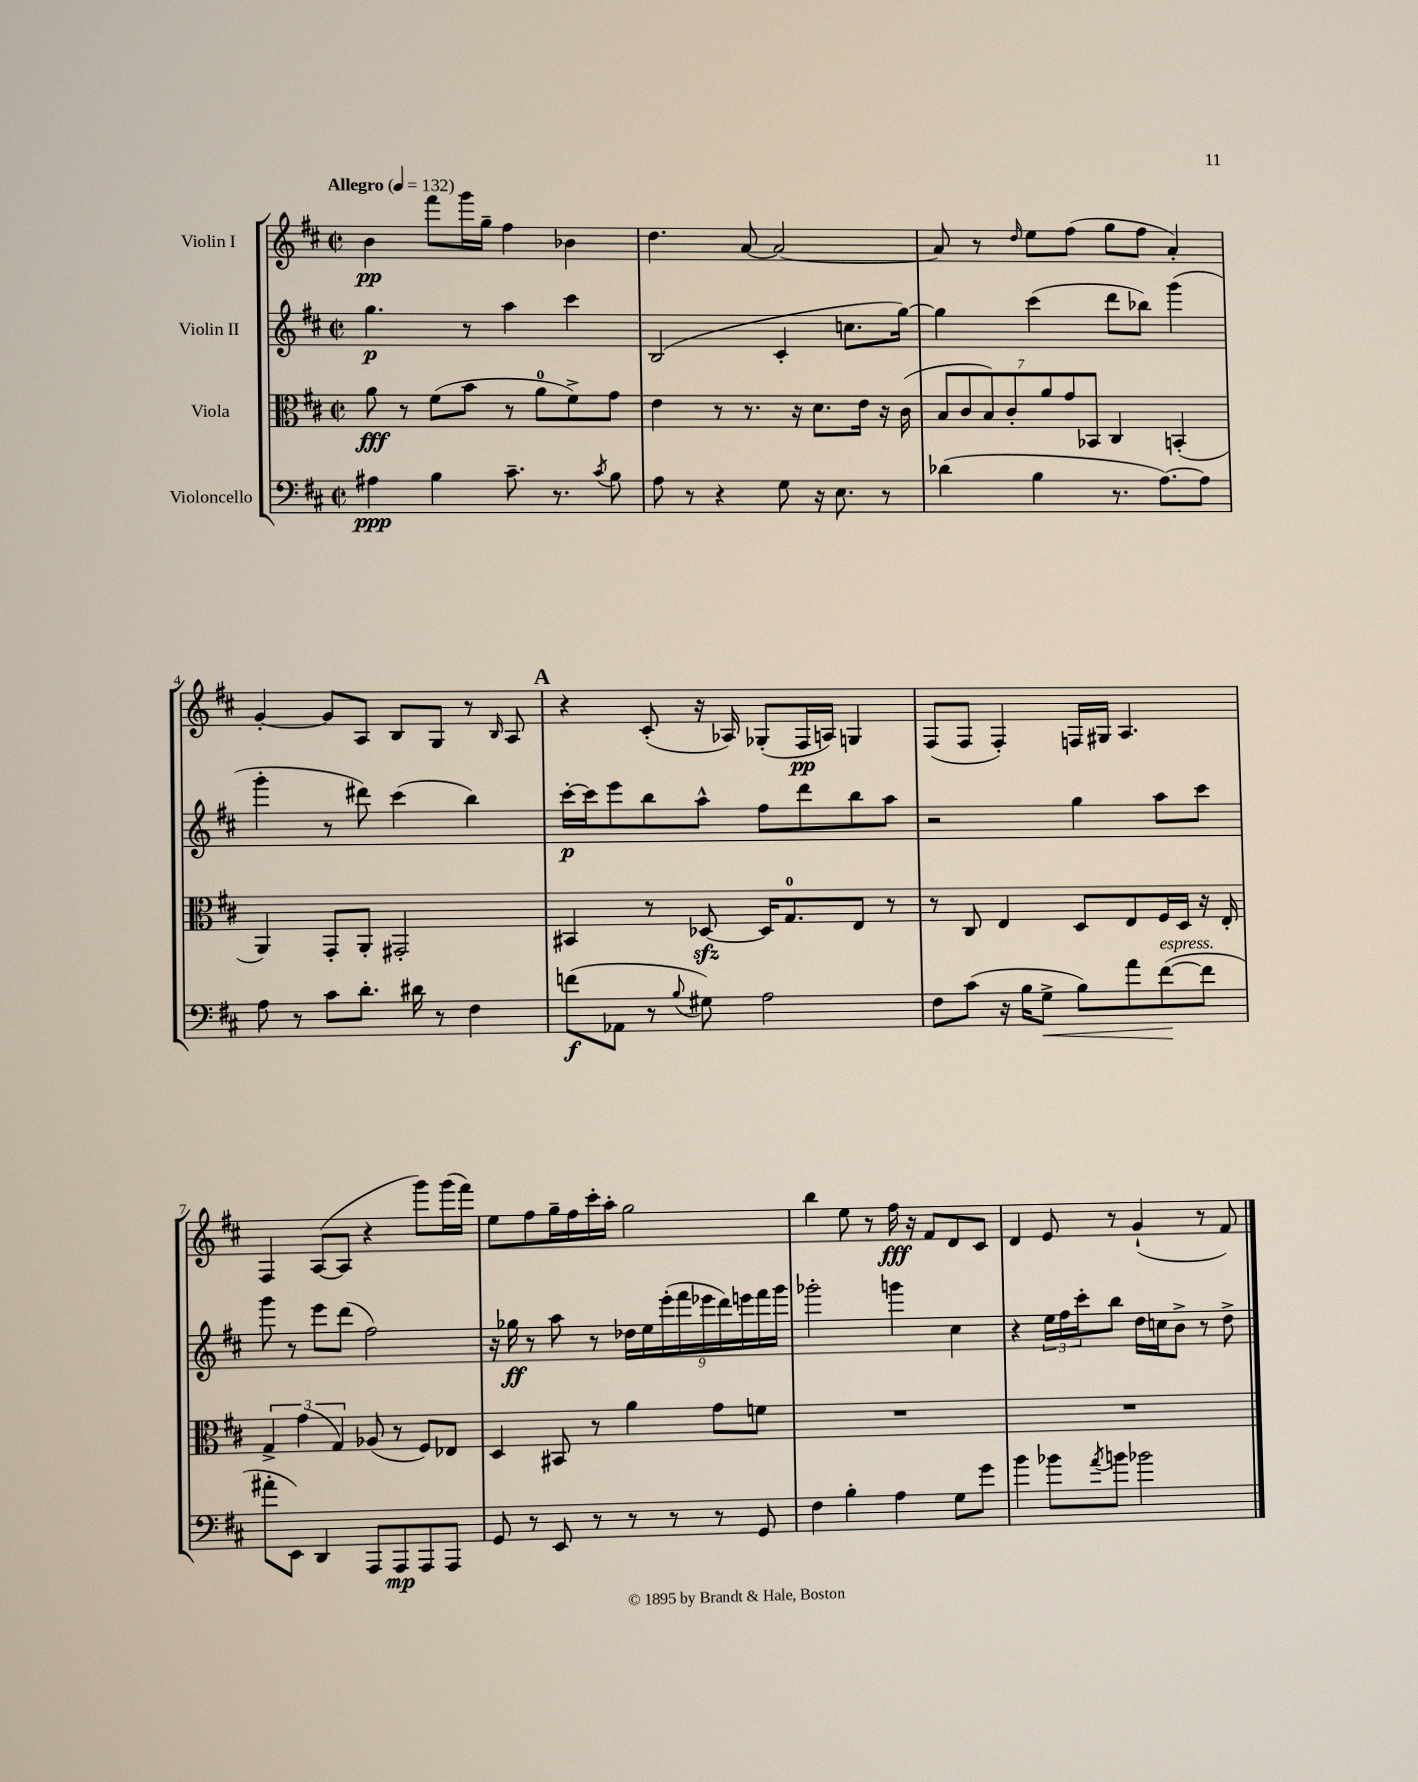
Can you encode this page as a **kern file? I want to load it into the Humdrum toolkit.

**kern	**kern	**kern	**kern
*staff4	*staff3	*staff2	*staff1
*clefF4	*clefC3	*clefG2	*clefG2
*k[f#c#]	*k[f#c#]	*k[f#c#]	*k[f#c#]
*M2/2	*M2/2	*M2/2	*M2/2
*met(c|)	*met(c|)	*met(c|)	*met(c|)
*MM132	*MM132	*MM132	*MM132
4A#	8a	4.gg	4b
.	8r	.	.
4B	(8f#	.	8fff#
.	8b	8r	16ggg
.	.	.	16gg~
8.c#~	8r	4aa	4ff#
.	8a	.	.
8.r	.	.	.
.	8f#^)	4ccc#	4b-
8qc#	.	.	.
8B	8g	.	.
=	=	=	=
8A	4e	(2B	4.dd
8r	.	.	.
4r	8r	.	.
.	8.r	.	[8a
8G	.	4c#'	2a_
.	16r	.	.
16r	8.d	.	.
8.E	.	.	.
.	.	8.cc	.
.	16e	.	.
8r	16r	.	.
.	(16c#	[16gg)	.
=	=	=	=
(4d-	14B	4gg]	8a]
.	14c#	.	.
.	.	.	8r
.	14B)	.	.
.	14c#'	.	.
.	.	.	16qqdd
4B	.	(4ccc#	8ee
.	14a	.	.
.	14g	.	.
.	.	.	(8ff#
.	14BB-	.	.
8.r	4C#	8ddd	8gg
.	.	8bb-)	8ff#
[8.A)	.	.	.
.	(4BB'	(4ggg	4a')
8A]	.	.	.
=	=	=	=
8A	4AA)	4ggg'	[4g'
8r	.	.	.
8c#	8GG'	8r	8g]
8.d'	8AA'	8ddd#)	8A
.	2GG#'	(4ccc#	8B
16d#	.	.	.
8r	.	.	8G
4F#	.	4bb)	8r
.	.	.	16qqB
.	.	.	8A
=	=	=	=
(8f	4BB#	[16ccc#'	4r
.	.	16ccc#]	.
8AA-	.	8eee	.
8r	8r	8bb	(8c#'
8qqB	.	.	.
8G#)	[8D-	8aa^^	16r
.	.	.	16A-)
2A	16D-]	8ff#	(8G-'
.	8.G	.	.
.	.	8ddd	16F#
.	.	.	16A)
.	8E	8bb	4G
.	8r	8aa	.
=	=	=	=
8F#	8r	2r	(8F#
(8c#	8C#	.	8F#
16r	4E	.	4F#')
16B	.	.	.
8G^	.	.	.
8B)	8D	4gg	16F
.	.	.	16G#
8a	8E	.	4.A
([8f#	16F#	8aa	.
.	16D	.	.
8f#]	16r	8ccc#	.
.	16E'	.	.
=	=	=	=
8a#'	6G^	8ggg	4F#
8EE)	.	8r	.
.	(6g	.	.
4DD	.	8eee	([8A
.	6G)	.	.
.	.	(8ddd	8A]
8AAA	(8A-	2ff#)	4r
8AAA	8r	.	.
8AAA	8F#)	.	8ggg)
8AAA	8E-	.	(16ggg
.	.	.	16fff#)
=	=	=	=
8GG	4D	16r	8ee
.	.	16gg-	.
8r	.	8r	8ff#
8EE	8BB#	8aa	16gg~
.	.	.	16ff#
8r	8r	8r	16ccc#'
.	.	.	16aa'
8r	4a	18dd-	2gg
.	.	18ee	.
.	.	(18eee'	.
8r	.	.	.
.	.	18fff#	.
.	.	18eee-	.
8r	8g	.	.
.	.	18ddd)	.
.	.	18eee	.
8GG	8f	.	.
.	.	18fff#	.
.	.	18ggg	.
=	=	=	=
4F#	1r	2ggg-'	4bb
4B'	.	.	8ee
.	.	.	8r
4A	.	4ggg	16ff#
.	.	.	16r
.	.	.	8f#
8G	.	4cc#	8d
8g	.	.	8c#
=	=	=	=
4b	1r	4r	4d
8b-	.	24ee	8e
.	.	24ff#	.
.	.	24ccc#'	.
8qa	.	.	.
8b	.	8bb	8r
2b-	.	16dd	(4g`
.	.	16cc	.
.	.	8b^	.
.	.	8r	8r
.	.	8dd^	8f#)
==	==	==	==
*-	*-	*-	*-
